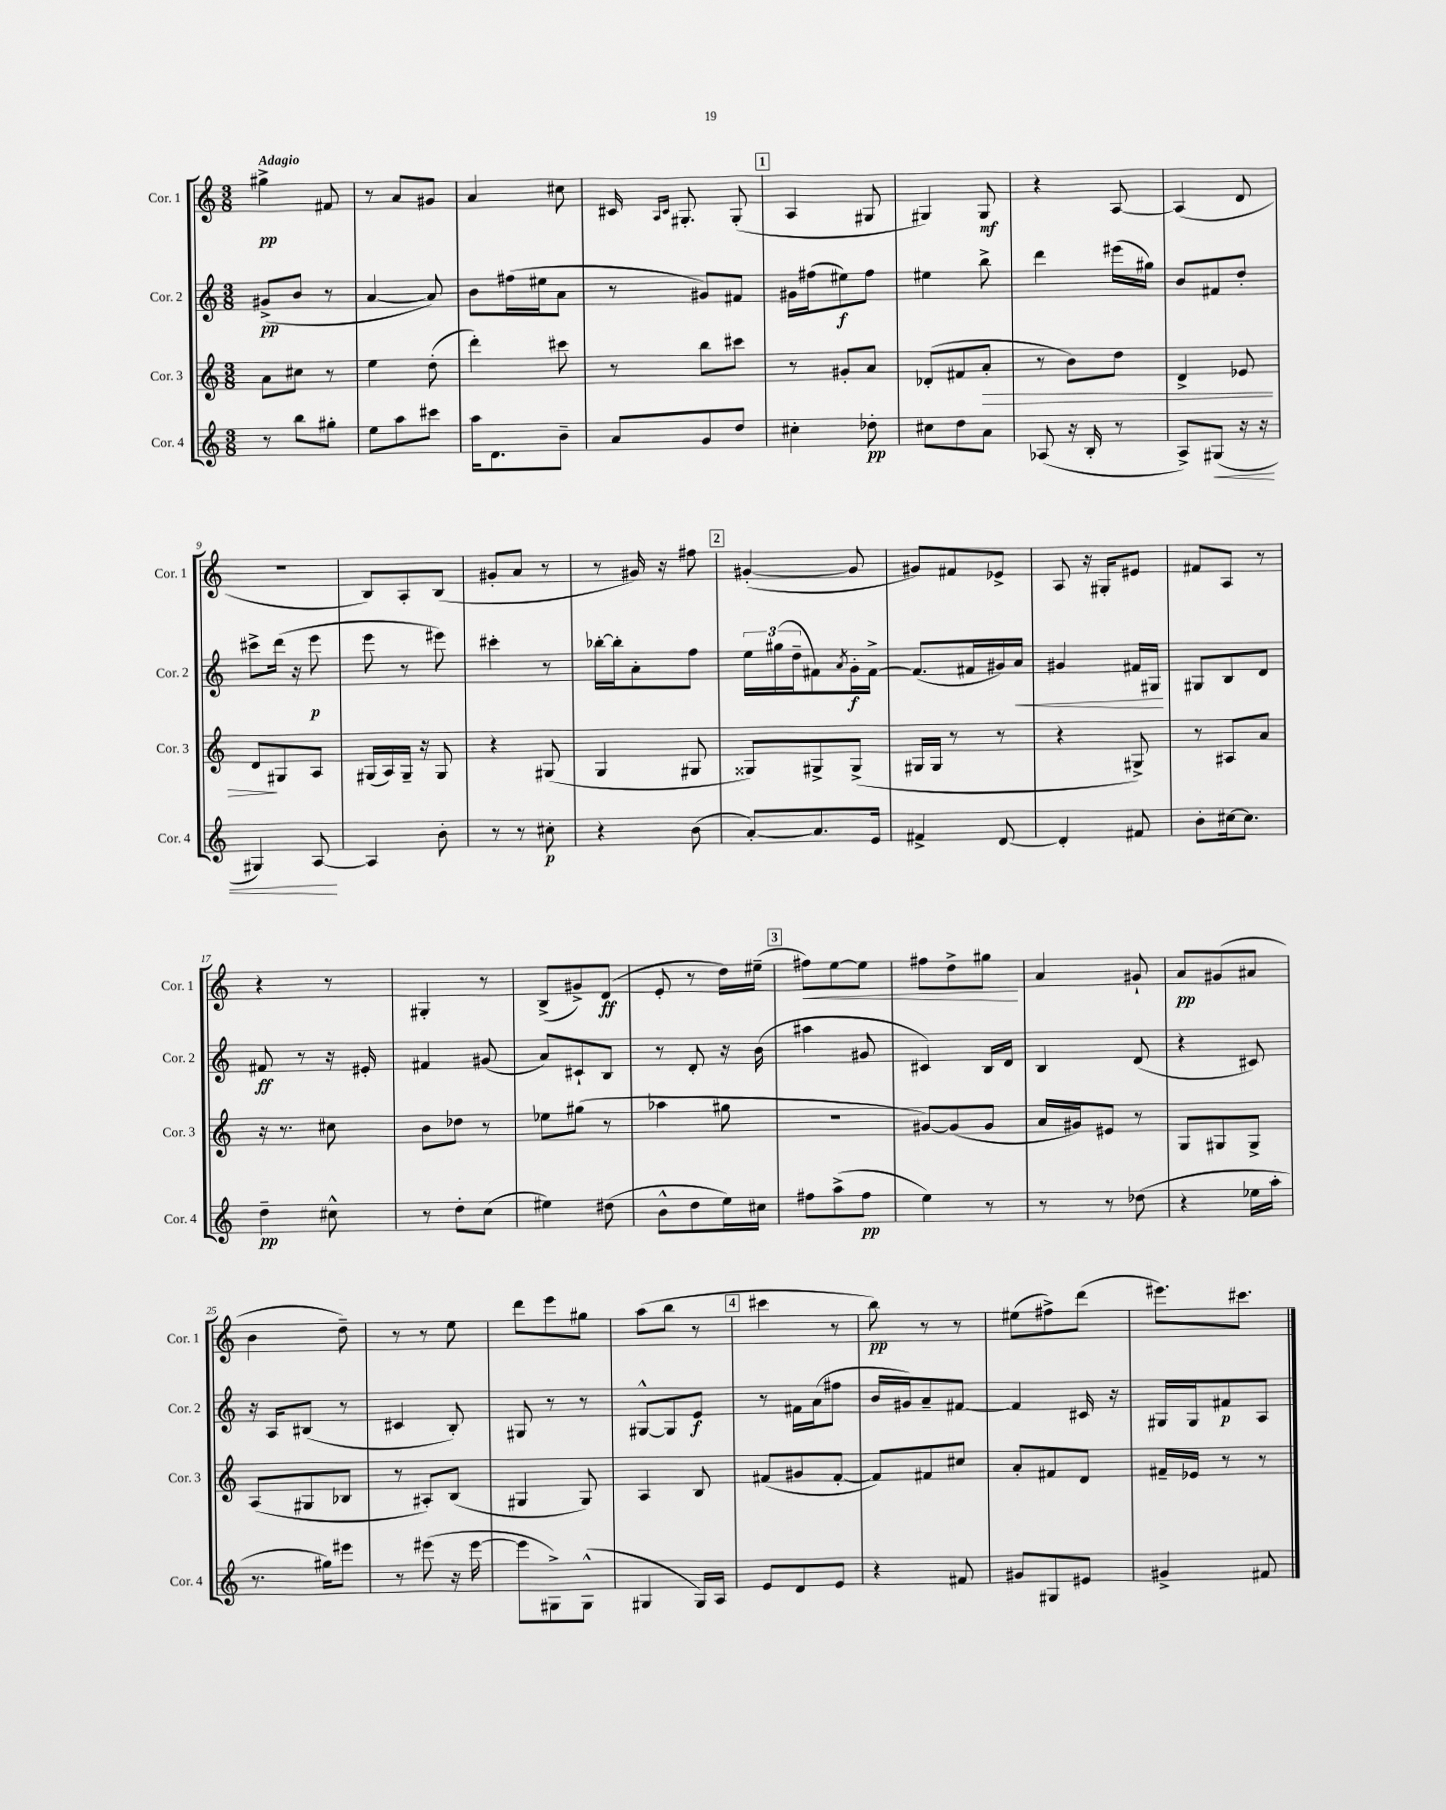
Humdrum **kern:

**kern	**dynam	**kern	**dynam	**kern	**dynam	**kern	**dynam
*part4	*part4	*part3	*part3	*part2	*part2	*part1	*part1
*staff4	*staff4	*staff3	*staff3	*staff2	*staff2	*staff1	*staff1
*I"Cor. 4	*	*I"Cor. 3	*	*I"Cor. 2	*	*I"Cor. 1	*
*I'Cor. 4	*	*I'Cor. 3	*	*I'Cor. 2	*	*I'Cor. 1	*
*clefG2	*	*clefG2	*	*clefG2	*	*clefG2	*
*k[]	*	*k[]	*	*k[]	*	*k[]	*
*M3/8	*	*M3/8	*	*M3/8	*	*M3/8	*
=1	=1	=1	=1	=1	=1	=1	=1
!	!	!	!	!	!	!LO:TX:a:B:t=Adagio	!
8r	.	8a\L	.	(8g#X^/L	pp	4gg#X^\	pp
8bb\L	.	8cc#X\J	.	8b/J	.	.	.
8gg#X'\J	.	8r	.	8r	.	8f#X/	.
=2	=2	=2	=2	=2	=2	=2	=2
8ee\L	.	4ee\	.	[4a/	.	8r	.
8aa\	.	.	.	.	.	8a/L	.
8ccc#X\J	.	(8dd'\	.	8a/])	.	8g#X/J	.
=3	=3	=3	=3	=3	=3	=3	=3
16aa\KL	.	4ddd'\)	.	8b\L	.	4a/	.
8.d\	.	.	.	.	.	.	.
.	.	.	.	(16ff#X\L	.	.	.
.	.	.	.	16ee#X\J	.	.	.
8b~\J	.	8ccc#X\	.	8a\J	.	8cc#X\	.
=4	=4	=4	=4	=4	=4	=4	=4
8a/L	.	8r	.	8r	.	16c#X/	.
.	.	.	.	.	.	16qqA/LL	.
.	.	.	.	.	.	16qqc#/JJ	.
.	.	.	.	.	.	8.G#X'/	.
8g/	.	8bb\L	.	8g#X/L)	.	.	.
8dd/J	.	8ccc#X\J	.	8f#X/J	.	(8G#'/	.
!!LO:REH:place=s1:t=1
=5	=5	=5	=5	=5	=5	=5	=5
4cc#X'\	.	8r	.	16g#X\LL	.	4A/	.
.	.	.	.	(16ff#X\J	.	.	.
.	.	8g#X'/L	.	8ee#X\)	f	.	.
8dd-X'\	pp	8a/J	.	8ff#\J	.	8G#X/	.
=6	=6	=6	=6	=6	=6	=6	=6
8cc#X\L	.	(8d-X'/L	.	4ee#X\	.	4G#X/)	.
8dd\	.	8f#X/	.	.	.	.	.
!	!	!	!LO:HP:b	!	!	!	!
8a\J	.	8a'/J	>	8bb^\	.	8G#/	mf
=7	=7	=7	=7	=7	=7	=7	=7
(8A-X/	.	8r	.	4ddd\	.	4r	.
16r	.	8b\L)	.	.	.	.	.
16B'/	.	.	.	.	.	.	.
8r	.	8dd\J	.	(16eee#X\LL	.	[8A/	.
.	.	.	.	16gg#X\JJ)	.	.	.
=8	=8	=8	=8	=8	=8	=8	=8
8A^/L)	.	4d^/	.	8b/L	.	(4A/]	.
!	!LO:HP:b	!	!	!	!	!	!
(8G#X/J	<	.	.	8f#X/	.	.	.
16r	.	8e-X/	.	8dd'/J	.	8d/	.
16r	.	.	.	.	.	.	.
!!LO:LB:g=z
=9	=9	=9	=9	=9	=9	=9	=9
4G#X/)	.	8d/L	.	8ccc#X^\L	.	4.r	.
.	.	8G#X/	]	(16ddd\Jk	.	.	.
.	.	.	.	16r	.	.	.
[8A/	.	8A/J	.	8eee\	p	.	.
.	[	.	.	.	.	.	.
=10	=10	=10	=10	=10	=10	=10	=10
4A/]	.	(16G#X/LL	.	8eee\	.	8B/L)	.
.	.	16A/)	.	.	.	.	.
.	.	16G#~/JJ	.	8r	.	8A'/	.
.	.	16r	.	.	.	.	.
8b'\	.	8G#/	.	8eee#X\)	.	(8B/J	.
=11	=11	=11	=11	=11	=11	=11	=11
8r	.	4r	.	4ccc#X'\	.	8g#X'/L	.
8r	.	.	.	.	.	8a/J	.
8cc#X'\	p	(8G#X/	.	8r	.	8r	.
=12	=12	=12	=12	=12	=12	=12	=12
4r	.	4G/	.	[16bb-X'\LL	.	8r	.
.	.	.	.	16bb-'\J]	.	.	.
.	.	.	.	8a'\	.	16g#X/)	.
.	.	.	.	.	.	16r	.
(8b\	.	8G#X/	.	8ff\J	.	8ff#X\	.
!!LO:REH:place=s1:t=2
=13	=13	=13	=13	=13	=13	=13	=13
[8a'/L)	.	8G##X/L)	.	24ee\LL	.	([4g#X'/	.
.	.	.	.	(24gg#X\	.	.	.
.	.	.	.	24dd~\J	.	.	.
8.a/]	.	8G#X^/	.	8f#X\)	.	.	.
.	.	.	.	8qa/	.	.	.
.	.	(8G#^/J	.	16g'\L	f	8g#/]	.
16e/Jk	.	.	.	[16f#^\JJ	.	.	.
=14	=14	=14	=14	=14	=14	=14	=14
4f#X^/	.	16G#X/LL	.	(8.f#/L]	.	8g#X/L)	.
.	.	16G#/JJ	.	.	.	.	.
.	.	8r	.	.	.	8f#X/	.
.	.	.	.	16f#X/L	.	.	.
[8d/	.	8r	.	16g#X/)	.	8e-X^/J	.
!	!	!	!	!	!LO:HP:b	!	!
.	.	.	.	16a/JJ	<	.	.
=15	=15	=15	=15	=15	=15	=15	=15
4d'/]	.	4r	.	4g#X/	.	8A/	.
.	.	.	.	.	.	16r	.
.	.	.	.	.	.	16G#X'/KL	.
8f#X/	.	8G#X^/)	.	16f#X/LL	.	8e#X/J	.
.	.	.	.	16G#X/JJ	.	.	.
.	.	.	.	.	[	.	.
=16	=16	=16	=16	=16	=16	=16	=16
8b'\L	.	8r	.	8G#X/L	.	8f#X/L	.
[16cc#X\k	.	8A#X/L	.	8B/	.	8A/J	.
8.cc#\J]	.	.	.	.	.	.	.
.	.	8a/J	.	8d/J	.	8r	.
!!LO:LB:g=z
=17	=17	=17	=17	=17	=17	=17	=17
4dd~\	pp	16r	.	8f#X/	ff	4r	.
.	.	8.r	.	.	.	.	.
.	.	.	.	8r	.	.	.
8cc#X^^\	.	8cc#X\	.	16r	.	8r	.
.	.	.	.	16e#X'/	.	.	.
=18	=18	=18	=18	=18	=18	=18	=18
8r	.	8b\L	.	4f#X/	.	4G#X'/	.
8dd'\L	.	8dd-X\J	.	.	.	.	.
(8cc\J	.	8r	.	(8g#X/	.	8r	.
=19	=19	=19	=19	=19	=19	=19	=19
4ee#X\)	.	8ee-X\L	.	8a/L)	.	(8B^/L	.
.	.	(8gg#X\J	.	8c#X`/	.	8g#X^/)	.
(8dd#X\	.	8r	.	8B/J	.	(8d/J	ff
=20	=20	=20	=20	=20	=20	=20	=20
8b^^\L	.	4aa-X\	.	8r	.	8e'/	.
8dd\	.	.	.	8d'/	.	8r	.
16ee\L)	.	8gg#X\	.	16r	.	16dd\LL)	.
16cc#X\JJ	.	.	.	(16b\	.	(16ee#X~\JJ	.
!!LO:REH:place=s1:t=3
=21	=21	=21	=21	=21	=21	=21	=21
!	!	!	!	!	!	!	!LO:HP:b
8ff#X\L	.	4.r	.	4aa#X\	.	8ff#X\L)	<
(8aa^\	.	.	.	.	.	[8ee\	.
8ff#\J	pp	.	.	8g#X/	.	8ee\J]	.
=22	=22	=22	=22	=22	=22	=22	=22
4ee\)	.	[8g#X/L)	.	4c#X/)	.	8ff#X\L	.
.	.	(8g#/]	.	.	.	8dd^\	.
8r	.	8g#/J	.	16B/LL	.	8gg#X\J	.
.	.	.	.	16d/JJ	.	.	.
.	.	.	.	.	.	.	[
=23	=23	=23	=23	=23	=23	=23	=23
8r	.	16a/LL	.	4B/	.	4a/	.
.	.	16g#X/J)	.	.	.	.	.
8r	.	8e#X/J	.	.	.	.	.
(8dd-X\	.	8r	.	(8d/	.	8g#X`/	.
=24	=24	=24	=24	=24	=24	=24	=24
4r	.	8G/L	.	4r	.	8a/L	pp
.	.	8G#X/	.	.	.	(8g#X/	.
16ee-X\LL	.	8G#^/J	.	8c#X/)	.	8a#X/J	.
16aa'\JJ	.	.	.	.	.	.	.
!!LO:LB:g=z
=25	=25	=25	=25	=25	=25	=25	=25
8.r	.	(8A/L	.	16r	.	4b\	.
.	.	.	.	16A/KL	.	.	.
.	.	8G#X/	.	(8B#X/J	.	.	.
16gg#X\KL)	.	.	.	.	.	.	.
8eee#X\J	.	8B-X/J	.	8r	.	8dd~\)	.
=26	=26	=26	=26	=26	=26	=26	=26
8r	.	8r	.	4c#X/	.	8r	.
(8eee#X\	.	8A#X'/L)	.	.	.	8r	.
16r	.	(8B/J	.	8B'/)	.	8ee\	.
[16eee#\	.	.	.	.	.	.	.
=27	=27	=27	=27	=27	=27	=27	=27
8eee#\L]	.	4G#X/	.	8G#X/	.	8ddd\L	.
8G#X^\)	.	.	.	8r	.	8eee\	.
(8G#^^\J	.	8G#/)	.	8r	.	8gg#X\J	.
=28	=28	=28	=28	=28	=28	=28	=28
4G#X/	.	4A/	.	[8G#X^^/L	.	(8aa\L	.
.	.	.	.	8G#/]	.	8bb\J	.
16G#/LL)	.	8B/	.	8e/J	f	8r	.
16A/JJ	.	.	.	.	.	.	.
!!LO:REH:place=s1:t=4
=29	=29	=29	=29	=29	=29	=29	=29
8e/L	.	(8f#X/L	.	8r	.	4ccc#X\	.
8d/	.	8g#X/	.	16f#X\LL	.	.	.
.	.	.	.	(16a\J	.	.	.
8e/J	.	[8f#'/J	.	8ff#X\J	.	8r	.
=30	=30	=30	=30	=30	=30	=30	=30
4r	.	8f#/L])	.	16b/LL	.	8bb\)	pp
.	.	.	.	16g#X/J)	.	.	.
.	.	8f#X/	.	8a~/	.	8r	.
8f#X/	.	8cc#X/J	.	[8f#X/J	.	8r	.
=31	=31	=31	=31	=31	=31	=31	=31
8g#X/L	.	8a'/L	.	4f#/]	.	(8ee#X\L	.
8G#X/	.	8f#X/	.	.	.	8ff#X^\)	.
8e#X/J	.	8d/J	.	16c#X/	.	(8ddd\J	.
.	.	.	.	16r	.	.	.
=32	=32	=32	=32	=32	=32	=32	=32
4g#X^/	.	16f#X~/LL	.	16G#X/LL	.	8.eee#X\L)	.
.	.	16e-X/JJ	.	16G#/J	.	.	.
.	.	8r	.	8f#X/	p	.	.
.	.	.	.	.	.	8.ccc#X\J	.
8f#X/	.	8r	.	8A/J	.	.	.
==	==	==	==	==	==	==	==
*-	*-	*-	*-	*-	*-	*-	*-
